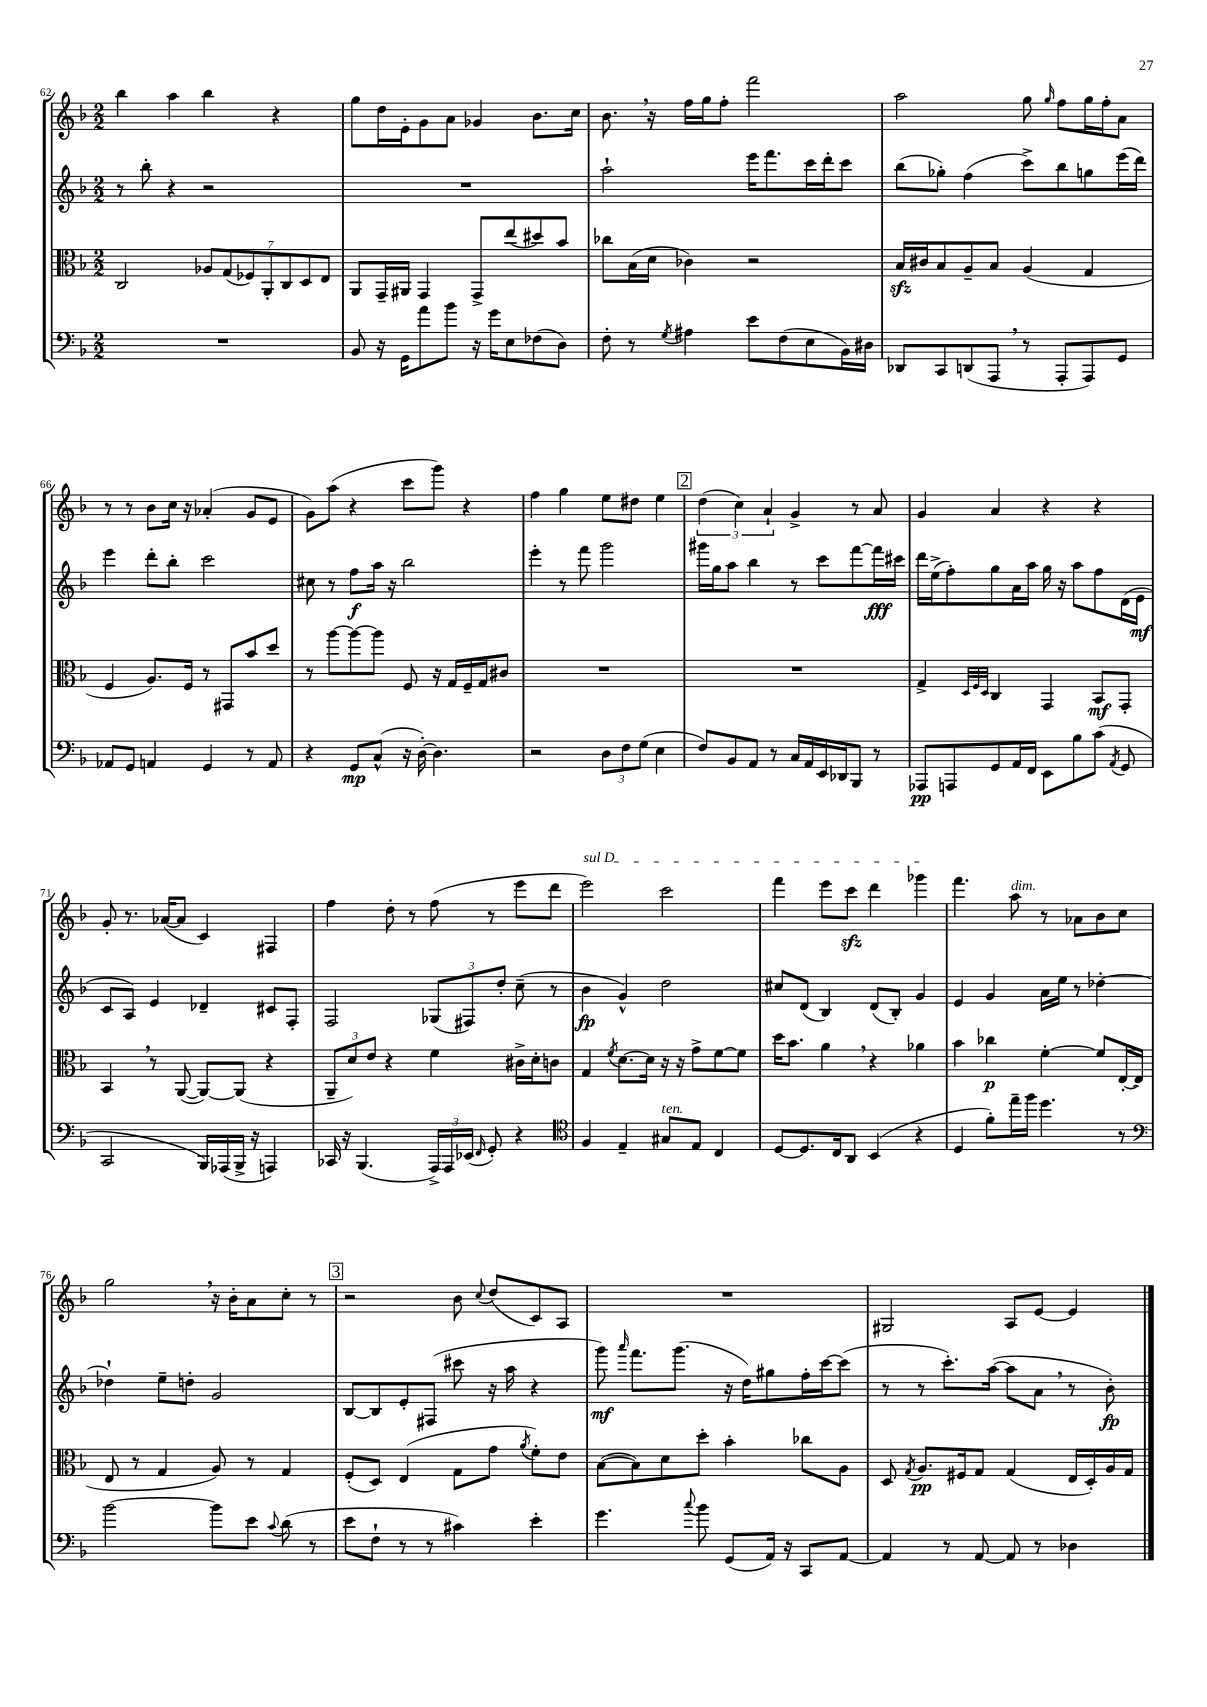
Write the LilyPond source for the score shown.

<<
\new StaffGroup <<
\new Staff = "s0" {
    \clef treble \key f \major \numericTimeSignature \time 2/2
    \autoBeamOff bes''4 a''4 bes''4 r4 |
    g''8[ d''16 e'16-. g'8 a'8] ges'4 bes'8.[ c''16] |
    bes'8. \breathe r16 f''16[ g''16 f''8]-. f'''2 |
    a''2 g''8 \grace { g''16 } f''8[ g''16 f''16-. a'8] |
    r8 r8 bes'8[ c''16] r16 aes'4-.( g'8[ e'8] |
    g'8[) a''8]( r4 c'''8[ g'''8]) r4 |
    f''4 g''4 e''8[ dis''8] e''4 |
    \mark \markup { \box "2" } \tuplet 3/2 { d''4( c''4) a'4-! } g'4-> r8 a'8 |
    g'4 a'4 r4 r4 |
    g'8-. r8. aes'16[~( aes'8] c'4) fis4 |
    f''4 d''8-. r8 f''8( r8 e'''8[ d'''8] |
    \once \override TextSpanner.bound-details.left.text = \markup { \italic "sul D" } e'''2\startTextSpan) c'''2 |
    f'''4 e'''8[ c'''8]\sfz d'''4 ges'''4\stopTextSpan |
    f'''4. a''8^\markup { \italic "dim." } r8 aes'8[ bes'8 c''8] |
    g''2 \breathe r16 bes'16[-. a'8 c''8]-. r8 |
    \mark \markup { \box "3" } r2 bes'8 \appoggiatura { c''8 } d''8[( c'8) a8] |
    R1 |
    gis2 a8[ e'8]~ e'4 \bar "|." |
}
\new Staff = "s1" {
    \clef treble \key f \major \numericTimeSignature \time 2/2
    \autoBeamOff r8 bes''8-. r4 r2 |
    R1 |
    a''2-! e'''16[ f'''8. c'''16 d'''16-. c'''8] |
    bes''8[( ges''8]-.) f''4( c'''8[->) bes''8 g''8 e'''16( d'''16]) |
    e'''4 d'''8[-. bes''8]-. c'''2 |
    cis''8 r8 f''8[\f a''16] r16 bes''2 |
    e'''4-. r8 f'''8 g'''2 |
    \mark \markup { \box "2" } gis'''16[ g''16 a''8] bes''4 r8 c'''8[ f'''8~ f'''16\fff cis'''16] |
    d'''16[ e''16->( f''8-.) g''8 a'16 a''16] g''16 r16 a''8[ f''8 d'16( e'16]\mf |
    c'8[ a8]) e'4 des'4-- cis'8[ f8]-. |
    f2 \tuplet 3/2 { ges8[( fis8) d''8]-. } c''8--( r8 |
    bes'4\fp g'4-^) d''2 |
    cis''8[ d'8]( bes4) d'8[( bes8]-.) g'4 |
    e'4 g'4 a'16[ e''16] r8 des''4~-. |
    des''4-! e''8[-- d''8]-. g'2 |
    \mark \markup { \box "3" } bes8[~ bes8 e'8-. fis8]( cis'''8 r16 a''16 r4 |
    g'''8\mf) \grace { a'''16 } f'''8.[ g'''8.]( r16 d''16[) gis''8 f''16-. c'''16~ c'''8]( |
    r8 r8 c'''8.[-.) a''16]~( a''8[ a'8] \breathe r8 bes'8-.\fp) \bar "|." |
}
\new Staff = "s2" {
    \clef alto \key f \major \numericTimeSignature \time 2/2
    \autoBeamOff c2 \tuplet 7/4 { aes8[ g8( fes8) a,8-. c8 d8 e8] } |
    a,8[ g,16-- ais,16] g,4 g,8[-> e''8( dis''8) bes'8] |
    ces''8[ bes16( d'16] ces'4) r2 |
    bes16[\sfz cis'16 bes8 a8-- bes8] a4( g4 |
    f4 a8.[) f16] r8 gis,8[ bes'8 d''8] |
    r8 a''8[~ a''8~ a''8] f8 r16 g16[ f16-- g16 cis'8] |
    R1 |
    \mark \markup { \box "2" } R1 |
    g4-> \grace { d32[ f32 d32] } c4 g,4 bes,8[\mf g,8]-. |
    bes,4 \breathe r8 a,8~( a,8[~) a,8]( r4 |
    \tuplet 3/2 { a,8[-- d'8) e'8] } r4 f'4 cis'16[-> d'16-. c'8] |
    g4 \acciaccatura { f'8 } d'8.[~ d'16] r16 r16 g'8[-> f'8~ f'8] |
    d''16[ bes'8.] a'4 \breathe r4 aes'4 |
    bes'4 ces''4\p f'4~-. f'8[ e16~-. e16]( |
    e8 r8 g4 a8) r8 g4 |
    \mark \markup { \box "3" } f8[-.( d8]) e4( g8[ g'8] \acciaccatura { a'8 } f'8[-.) e'8] |
    bes8[~( bes8) d'8 d''8]-. bes'4-. ces''8[ a8] |
    d8 \acciaccatura { g8 } a8.[\pp fis16 g8] g4( e16[ d16-.) a16 g16] \bar "|." |
}
\new Staff = "s3" {
    \clef bass \key f \major \numericTimeSignature \time 2/2
    \autoBeamOff R1 |
    bes,8 r16 g,16[ a'8 bes'8] r16 g'16[ e8 fes8( d8]) |
    f8-. r8 \acciaccatura { g8 } ais4 e'8[ f8( e8 bes,16) dis16] |
    des,8[ c,8 d,8( a,,8] \breathe r8 a,,8[-. a,,8) g,8] |
    aes,8[ g,8] a,4 g,4 r8 a,8 |
    r4 g,8[\mp c8]-^( r16 d16~-.) d4. |
    r2 \tuplet 3/2 { d8[ f8 g8]( } e4 |
    \mark \markup { \box "2" } f8[) bes,8 a,8] r8 c16[ a,16 e,16 des,16 bes,,8] r8 |
    aes,,8[\pp a,,8 g,8 a,16 f,16] e,8[ bes8 c'8]( \acciaccatura { a,8 } g,8 |
    c,2 bes,,16[) aes,,16( bes,,16]-> r16 a,,4) |
    ces,16 r16 bes,,4.( \tuplet 3/2 { a,,16[->) a,,16 ees,16]( } \grace { f,16 } g,8-.) r4 |
    \clef tenor f4 e4-- gis8[^\markup { \italic "ten." } e8] c4 |
    d8[~ d8. c16 a,8] bes,4( r4 |
    d4 f'8[-.) e''16-- f''16] d''4. r8 |
    \clef bass bes'2~ bes'8[ e'8] \appoggiatura { c'8 } d'8( r8 |
    \mark \markup { \box "3" } e'8[ f8]-! r8 r8 cis'4) e'4-. |
    g'4. \appoggiatura { c''8 } bes'8 g,8[( a,16]) r16 c,8[ a,8]~ |
    a,4 r8 a,8~ a,8 r8 des4 \bar "|." |
}
>>
>>
\layout { \context { \Score currentBarNumber = #62 } }
